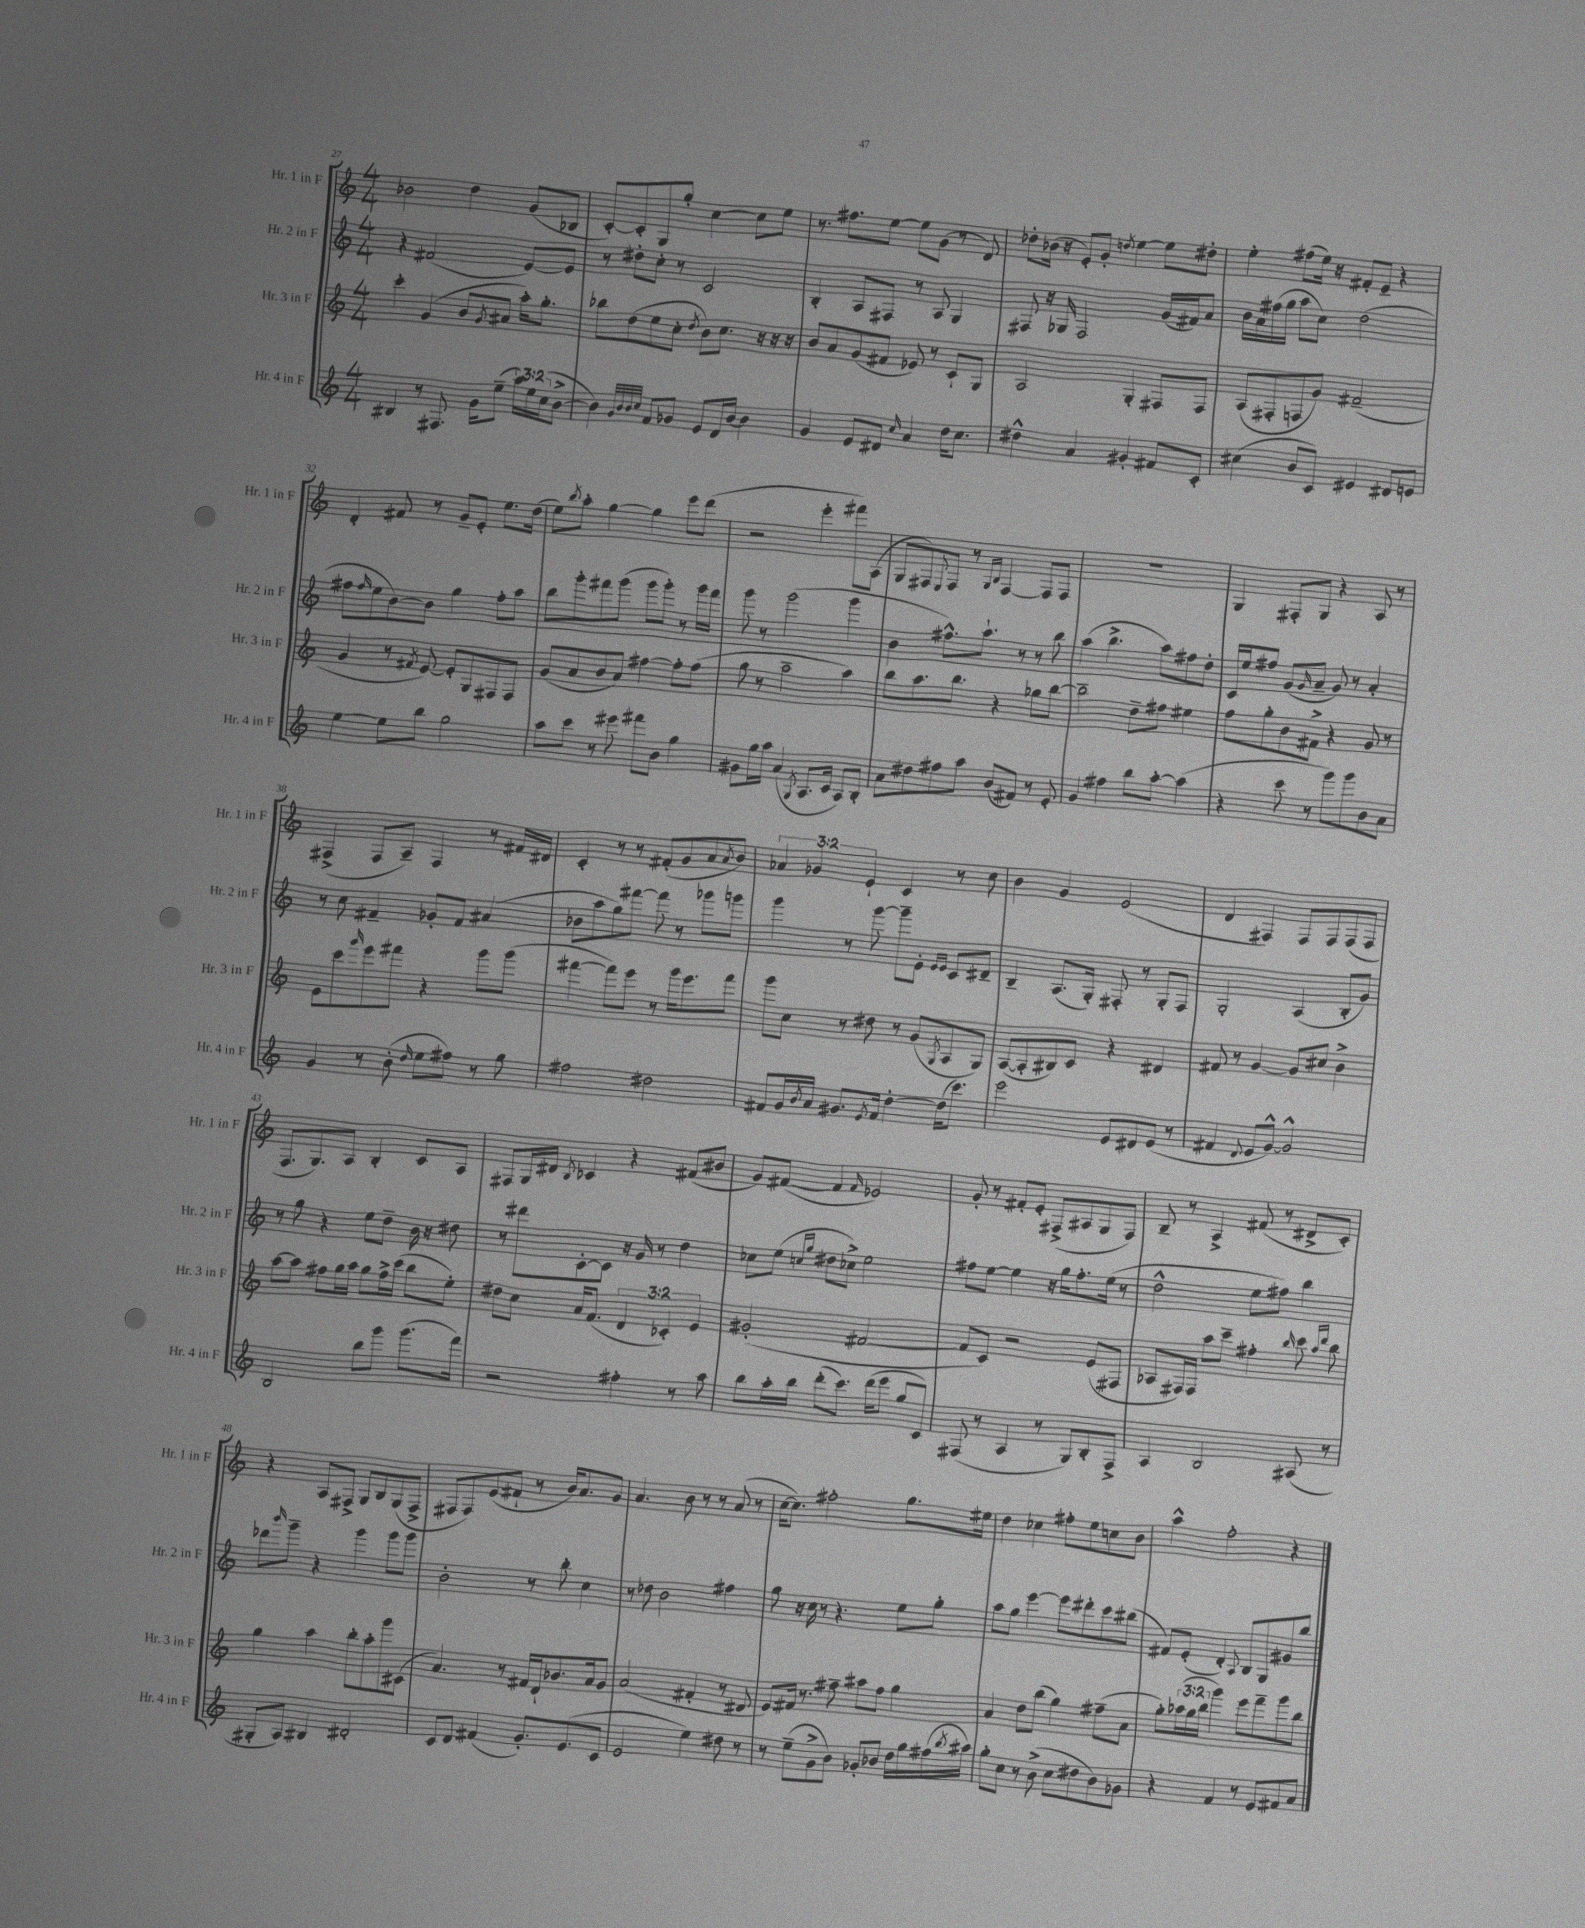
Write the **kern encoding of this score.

**kern	**kern	**kern	**kern
*part4	*part3	*part2	*part1
*staff4	*staff3	*staff2	*staff1
*I"Hr. 4 in F	*I"Hr. 3 in F	*I"Hr. 2 in F	*I"Hr. 1 in F
*I'Hr. 4 in F	*I'Hr. 3 in F	*I'Hr. 2 in F	*I'Hr. 1 in F
*clefG2	*clefG2	*clefG2	*clefG2
*k[]	*k[]	*k[]	*k[]
*M4/4	*M4/4	*M4/4	*M4/4
=27	=27	=27	=27
4B#X/	4ccc'\	4r	2b-X\
8r	(4g/	(2f#X/	.
8.F#X/	.	.	.
.	8b/L	.	4dd\
16g\KL	.	.	.
.	8qg/	.	.
(8ee~\J	8a#X/J	.	.
24aa\LL)	16aa'\KL)	[8e/L)	(8g/L
24ee\	.	.	.
.	8.gg'\J	.	.
(24cc\J	.	.	.
[8b^\J	.	8e/J]	8B-X/J
=28	=28	=28	=28
4b\])	8bb-X\L	8r	[8c'/L)
.	(8dd\	8dd#X'\L	8c'/]
32qqg/LLL	.	.	.
32qqb/	.	.	.
32qqb/	.	.	.
32qqcc/JJJ	.	.	.
8f/L	8ee\	8cc'\J	8G/
8g-X/J	8cc'\J	8r	8gg'/J
.	8qdd/	.	.
8e/L	8b\L)	2c/	[4cc\
16d/L	8.cc\J	.	.
[16b/JJ	.	.	.
4b\]	.	.	8cc\L]
.	16r	.	.
.	16r	.	8ee\J
.	16r	.	.
=29	=29	=29	=29
4g/	8b/L	4B'/	8.r
.	8a/	.	.
.	.	.	8.ff#X\L
8e/L	(8g/	8A/L	.
8d#X/J	8f#X/J	8F#X/J	[8ee\J
16qqcc/	.	.	.
4a/	8e-X/)	8r	8ee\L]
.	8r	8A/	(8g\J
16dd\KL	8c`/L	4G/	8r
8.cc\J	.	.	.
.	8G/J	.	8d/)
=30	=30	=30	=30
4dd#X^^\	2A/	8F#X/	8dd-X'\L
.	.	16r	(16b-X\Jk
.	.	16G-X/	16r
4a/	.	2F#/	8e'/L)
.	.	.	8g'/J
.	.	.	8qddn/
4g#X'/	4G'/	.	[4ee\
8f#X/L	8F#X/L	(16g/LL	8ee\L]
.	.	16f#X/J)	.
8c'/J	8F#/J	8a/J	8dd#X'\J
=31	=31	=31	=31
(4cc#X\	(8A/L	16b\LL	4ee'\
.	.	16a\	.
.	8F#X'/	(16ff#X\	.
.	.	16gg\JJ	.
8b/L	8Fn/	8aa\L	(8ff#X\L
8c/J)	8g/J)	8cc\J)	16ee\Jk)
.	.	.	16r
4e#X/	(2f#X~/	(2dd\	8f#X'/L
.	.	.	8e~/J
8d#X/L	.	.	4r
8en/J	.	.	.
!!LO:LB:g=z
=32	=32	=32	=32
[4ee\	4g/	8ff#X\L	4d'/
.	.	16qqff#/	.
.	.	8ee\	.
8ee\L]	8r	[8b\)	8f#X/
.	8qf#X/	.	.
8bb\J	[8e/)	8b\J]	8r
2gg\	8e'/L]	4gg\	8g~/L
.	8G/	.	8e'/J
.	8F#X/	8ff#'\L	8.ee\L
.	8F#/J	8aa\J	.
.	.	.	(16dd\Jk
=33	=33	=33	=33
8aa\L	(8g/L	8bb\L	8ee\L)
.	.	.	8qbb/
8ccc\J	8a/	8ggg'\	8aa'\J
8r	8b/	8fff#X\	[4gg\
8eee#X\	8a/J)	(8ggg\J	.
8fff#X\L	[4ff#X\	8ggg\L	4gg\]
8b\J	.	8ggg'\J)	.
4gg\	8ff#'\L]	8r	8eee\L
.	(8ff#\J	16ggg\LL	(8ddd\J
.	.	16fff#\JJ	.
=34	=34	=34	=34
8g#X\L	8gg\	8ggg\	2r
16gg\L	8r	8r	.
16aa\JJ	.	.	.
(4a/	2aa~\	(2ggg\	.
8qG/	.	.	.
8.A/L	.	.	4eee'\
16c/Jk	.	.	.
8A/L)	4aa\)	4ggg\	8fff#X\L)
8B'/J	.	.	(8A\J
=35	=35	=35	=35
8a\L	8bb\L	4b\	8G/L
8dd#X\	8.aa\	.	8F#X/)
.	.	.	8qqE/
8ff#X\	.	8.ff#X^^\L)	8F#/J
.	8.bb\J	.	.
8aa\J	.	.	8r
.	.	8.aa`\J	.
.	.	.	16qqG/LL
.	.	.	16qqB/JJ
(8b/L	4r	.	[4F#/
8f#X/J)	.	8r	.
8r	8gg-X\L	8r	8F#/L]
8e'/	[8bb\J	8bb\	8F#/J
=36	=36	=36	=36
4g/	2bb~\]	(4aa\	1r
4ff#X\	.	4.bb^\	.
8bb\L	8dd~\L	.	.
[8aa'\J	8ff#X\J	8aa\L)	.
(4aa\]	4ee#X\	8ff#X\	.
.	.	8dd'\J	.
=37	=37	=37	=37
4r	8ff\L	16c/LL	4G/
.	.	16ee/J	.
.	8gg'\	8ff#X/J	.
8ccc\	8b\	(8g/L	8F#X'/L
.	.	16qqg/	.
8r	8f#X^\J	8a~/J	8G/J
8ggg\L)	4r	8g/)	4r
8ggg\	.	8r	.
8b\	8g/	4a'/	8A/
8a\J	8r	.	8r
!!LO:LB:g=z
=38	=38	=38	=38
4g/	8e\L	8r	(4F#X^/
.	8ccc\	8cc\	.
.	16qqggg/	.	.
8r	8eee\	4f#X~/	8F#/L
(8b'\	8fff#X\J	.	8A~/J)
16qqdd/	.	.	.
8ee\L	4r	8g-X'/L	4F#/
8ff#X\J)	.	8f#/J	.
8r	8ggg\L	(4a#X/	8r
8gg\	(8ggg\J	.	16f#X/LL
.	.	.	16d#X/JJ
=39	=39	=39	=39
2ff#X\	[4fff#X\	8b-X\L	4c'/
.	.	8aa\	.
.	8fff#\L])	8gg\)	8r
.	8eee\J	[8fff#X\J	8r
2dd#X\	8r	8fff#\]	(8f#X'/L
.	16ggg\KL	8r	8g/
.	8.eee\	.	.
.	.	8ggg-X\L	8a/
.	.	.	8qa/
.	8fff#\J	8gggn\J	8b/J)
=40	=40	=40	=40
8f#X/L	8ggg\L	4ggg\	6a-X/
16g/L	8cc\J	.	.
.	.	.	6g-X/
8qb/	.	.	.
16a/JJ	.	.	.
8.g#X/L	8r	8r	.
.	.	.	6e`/
.	8dd#X\	[8ggg\	.
8qe/	.	.	.
16f#/Jk	.	.	.
[4dd'\	8r	8ggg~\L]	4c/
.	(8g/L	8e'\J	.
.	.	16qqe/LL	.
.	8qG/	16qqe/JJ	.
(16dd\KL]	8A/	8c/L	8r
8.ccc\J)	.	.	.
.	8G/J)	8d#X~/J	8cc\
=41	=41	=41	=41
2eee\	([8A/L	4B~/	4b\
.	8A'/]	.	.
.	8B#X/)	(8.A/L	4g/
.	8c/J	.	.
.	.	16G'/Jk)	.
8e/L	4r	8F#X'/	(2e/
8d#X/	.	8r	.
(8e/J	4d#X/	8G'/L	.
8r	.	8F#/J	.
=42	=42	=42	=42
4f#X/	8f#X/	2G'/	4d/
.	8r	.	.
8qqd/	.	.	.
8e/L	[4g/	.	4F#X/)
[8g^^/J)	.	.	.
2g^^/]	8g/L]	(4A/	8F#/L
.	8cc#X/J	.	8F#/
.	4b^\	8B'/L	(8F#/
.	.	8g/J)	8F#/J
!!LO:LB:g=z
=43	=43	=43	=43
2B/	[8aa\L	8r	8.F/L
.	8aa\J]	8gg\	.
.	.	.	8.G/)
.	8ff#X\L	4r	.
.	16gg\L	.	8A/J
.	16aa\JJ	.	.
8bb\L	8gg\L	8ee\L	4B'/
8ggg\J	16ff#^\L	8dd~\J	.
.	(16ccc\JJ	.	.
(8.ggg\L	8bb\L	16b\	8c/L
.	.	16r	.
.	8ee'\J)	8dd#X\	8A/J
16fff\Jk)	.	.	.
=44	=44	=44	=44
2r	8dd#X\L	8r	8F#X/L
.	8cc\J	8ddd#X\L	16G/L
.	.	.	16d#X/JJ
.	.	.	8qB/
.	16a/KL	[8c'\	4c-X/
.	(8.f/J	.	.
.	.	8c\J]	.
4ff#X'\	6d/	16r	4r
.	.	16g/	.
.	.	8r	.
.	6c-X'/)	.	.
8r	.	4dd\	(8f#X/L
.	6e/	.	.
8aa\	.	.	8b#X/J
=45	=45	=45	=45
8bb\L	(2g#X'/	8cc-X\L	8g/L)
16aa'\L	.	(8ee\J	([8f#X/J
16bb\JJ	.	.	.
.	.	16qqccn/LL	.
.	.	16qqgg/JJ	.
(8ddd'\L	.	8dd#X\L	4f#/]
8.ccc\J)	.	8cc-X^\J)	.
.	.	.	16qqf#/
.	[2f#X/	2ee\	2e-X/)
(16ddd\KL	.	.	.
8eee\J	.	.	.
8gg/L	.	.	.
8c/J)	.	.	.
=46	=46	=46	=46
(8F#X/	8f#/L]	8ff#X\L	8g'/
8r	8c/J)	[8ee\J	8r
4A/	2r	4ee\]	8f#X'/L
.	.	.	8e'/J
8r	.	16r	(8F#X^/L
.	.	16gg\KL	.
8G/L)	.	8.ff#'\	8A#X/
8B'/	(8e/L	.	8G/
.	.	(16ee\Jk	.
8F#^/J	8F#X/J	8r	8F#/J)
=47	=47	=47	=47
4A/	8A-X/L	2dd^^\	8B~/
.	16F#X/L)	.	8r
.	16F#/JJ	.	.
2B/	8aa\L	.	4A^/
.	8ccc~\J	.	.
.	4ff#X'\	8ee\L	(8f#X/
.	.	8ff#X\J)	8r
.	16qqbb/	.	.
(8A#X/	8ccc\	4bb\	8d#X^/L
.	16qqaa/LL	.	.
.	16qqddd/JJ	.	.
8r	8bb\	.	8c'/J)
!!LO:LB:g=z
=48	=48	=48	=48
8G#X'/L	4gg\	8ddd-X\L	4r
.	.	16qqbbb/	.
8A/J)	.	8ggg~\J	.
4B#X/	4aa\	4r	8A/L
.	.	.	8F#X^/J
2d#X'/	8bb'\L	4ggg\	8G/L
.	8aa'\	.	8B/
.	8ggg\	8ggg\L	(8G/
.	(8c#X\J	8ggg\J	8F#^/J
=49	=49	=49	=49
8c/L	4.a/)	2b'\	8F#X/L
8d/J	.	.	8F#/)
(4f#X/	.	.	(8e/
.	8r	.	8f#X`/J
8.g'/L)	16f#X/LL	8r	8r
.	16d`/J	.	.
.	8.b-X/	8bb'\	16b/KL)
(8.e/	.	.	8.a/
.	.	4cc\	.
.	16a/k	.	.
8c/J	8g/J	.	8g/J
=50	=50	=50	=50
2e/	(2a/	8r	4.a/
.	.	8dd-X\	.
.	.	2b\	.
.	.	.	8b\
4ee\)	4f#X'/	.	8r
.	.	.	8r
8dd#X\	8r	4ff#X\	(8a/
8r	8d#X/	.	8r
=51	=51	=51	=51
8r	8e/L)	8gg\	[16cc\KL
.	.	.	8.cc\J])
(8ee~\L	16f#X/Jk	16r	.
.	8.r	16cc\	.
8g^\	.	8r	2ff#X'\
8b\J)	8ff#X~\	4.r	.
8g-X'/L	8aa#X\L	.	.
8b-X/J	8ff#\J	.	.
16dd\LL	4gg\	8ee\L	8.gg\L
16gg\	.	.	.
(16ff#X\	.	8gg'\J	.
8qbb/	.	.	.
16aa#X\JJ)	.	.	16ee#X\Jk
=52	=52	=52	=52
8gg'\L	4a/	8aa\L	4dd\
8cc\J	.	8gg\J	.
8r	8dd\L	[4eee\	4cc-X\
(8b^\	(8bb\J	.	.
8cc\L	4gg\)	8eee\L]	8ff#X'\L
8dd#X\	.	8ddd#X'\	8ee\
8b\)	(8ff#X~\L	8ccc\	8ccn\
8g-X\J	8a\J	(8bb#X\J	8b\J
=53	=53	=53	=53
4r	8gg'\L)	8f#X/L)	4aa^^\
.	(24aa-X\L	(8e'/J	.
.	24gg\	.	.
.	24bb\JJ	.	.
4f/	4ggg\)	4d'/)	2ff'\
.	.	8qqA/	.
8r	8eee\L	8B/L	.
8e/L	8fff~\	8G/	.
8f#X/	8ggg\	8g#X/	4r
8a/J	8bb\J	8bb/J	.
==	==	==	==
*-	*-	*-	*-
